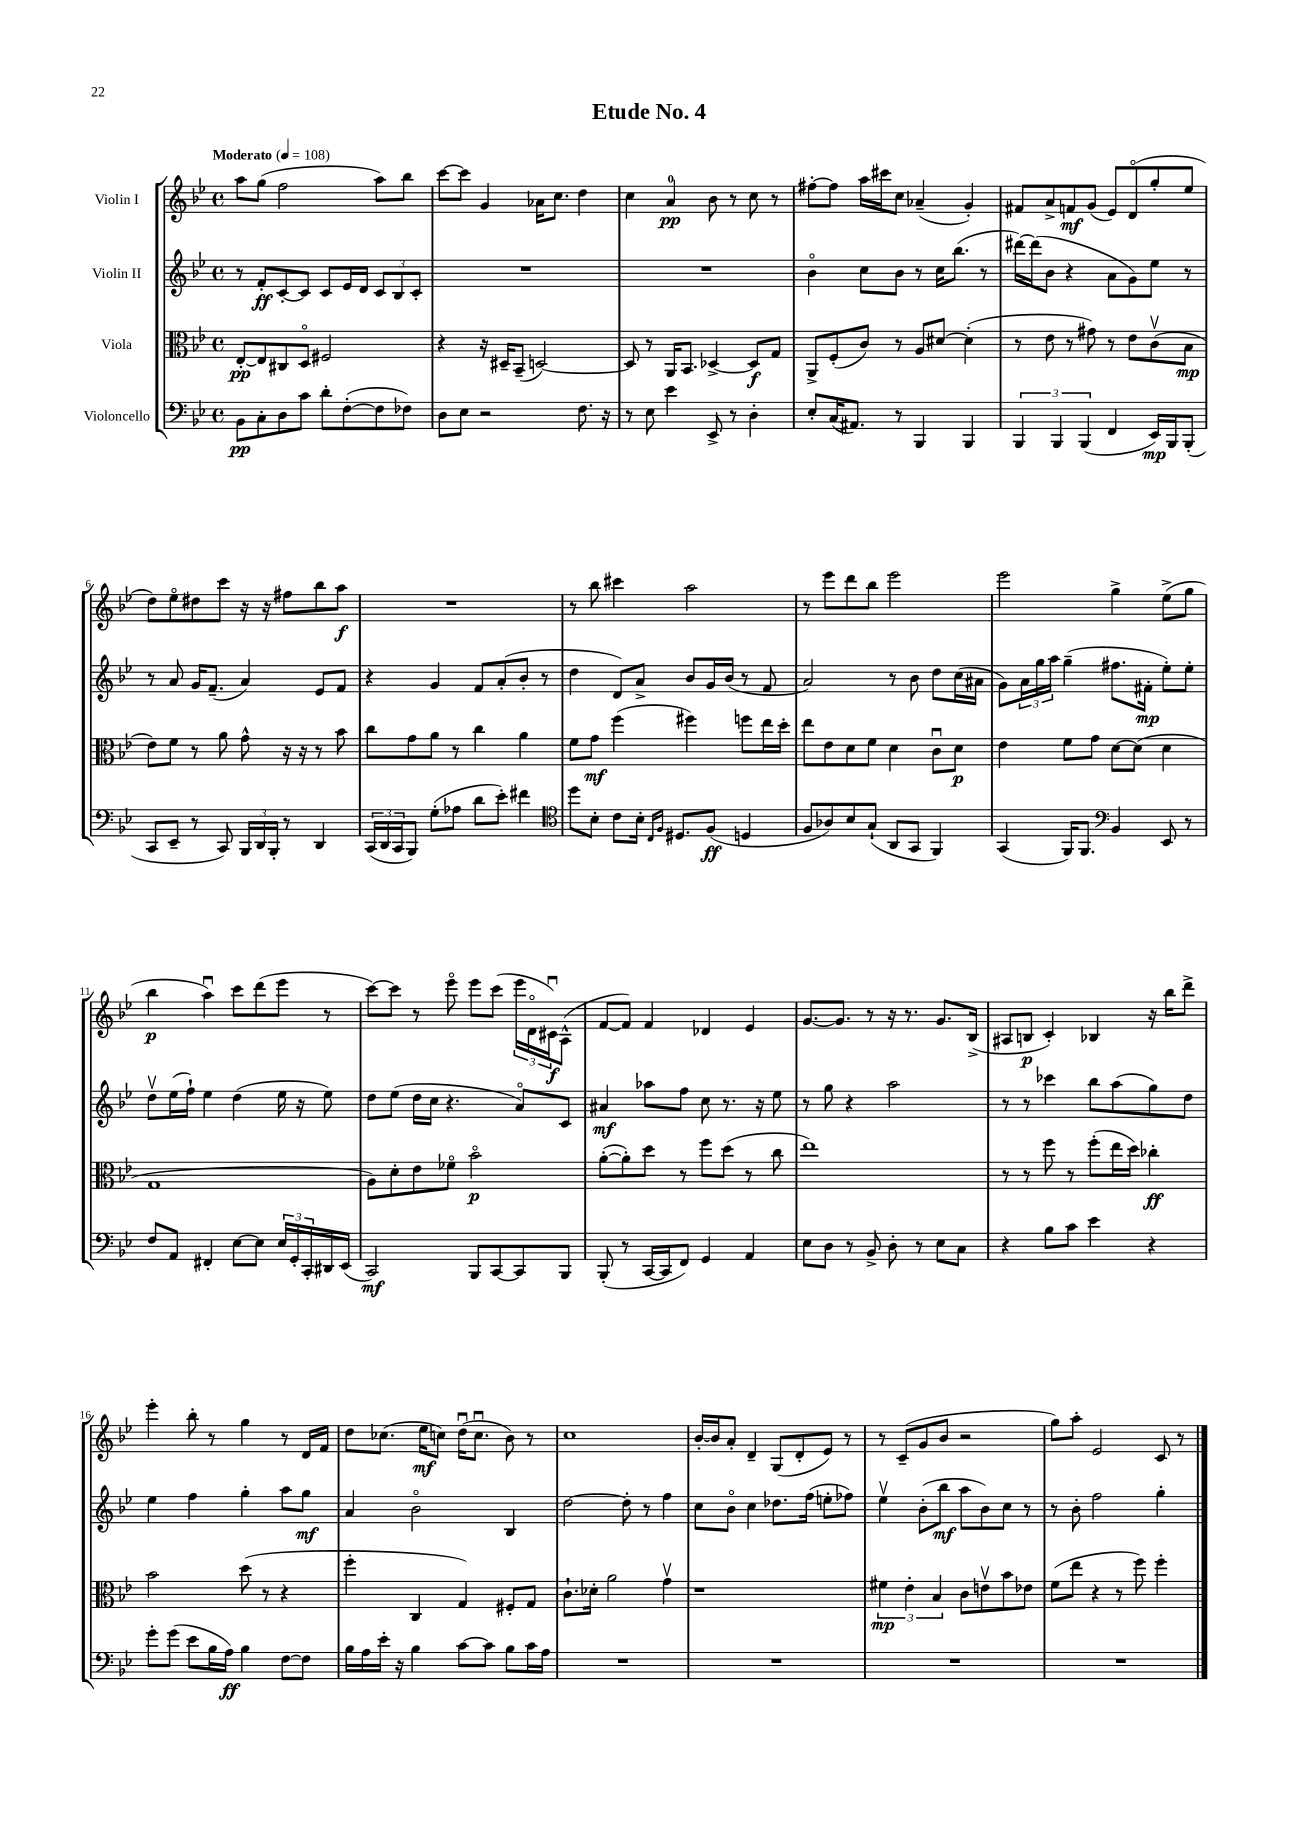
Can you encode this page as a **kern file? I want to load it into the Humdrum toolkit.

**kern	**kern	**kern	**kern
*staff4	*staff3	*staff2	*staff1
*clefF4	*clefC3	*clefG2	*clefG2
*k[b-e-]	*k[b-e-]	*k[b-e-]	*k[b-e-]
*M4/4	*M4/4	*M4/4	*M4/4
*met(c)	*met(c)	*met(c)	*met(c)
*MM108	*MM108	*MM108	*MM108
8BB-	[8E-'	8r	8aa
8C'	8E-]	8f'	(8gg
8D	8C#	[8c'	2ff
8c	8Do	8c]	.
8d'	2F#	8c	.
([8F'	.	16e-	.
.	.	16d	.
8F]	.	12c	8aa)
.	.	12B-	.
8F-)	.	.	8bb-
.	.	12c'	.
=	=	=	=
8D	4r	1r	[8ccc
8E-	.	.	8ccc]
2r	16r	.	4g
.	16D#~	.	.
.	(8BB-~	.	.
.	[2D)	.	16a-
.	.	.	8.cc
8.F	.	.	4dd
16r	.	.	.
=	=	=	=
8r	8D]	1r	4cc
8E-	8r	.	.
4e-	16AA	.	4a
.	8.BB-	.	.
8EE-^	[4D-^	.	8b-
8r	.	.	8r
4D'	8D-]	.	8cc
.	8G	.	8r
=	=	=	=
8E-'	8AA^	4b-o	[8ff#'
(16C	(8F'	.	8ff#]
8.AA#)	.	.	.
.	8c)	8cc	16aa
.	.	.	16ccc#
8r	8r	8b-	8cc
4BBB-	8A	8r	(4a-~
.	[8d#	16cc	.
.	.	(8.bb-	.
4BBB-	(4d#']	.	4g')
.	.	8r	.
=	=	=	=
6BBB-	8r	[16ddd#)	8f#
.	.	(16ddd#]	.
.	8e-	8b-	8a^
6BBB-	.	.	.
.	8r	4r	8f
(6BBB-	.	.	.
.	8g#)	.	(8g
4FF	8r	8a	8e-)
.	8e-	8g)	(8do
16EE-)	(8cv	8ee-	8gg'
16BBB-	.	.	.
(8BBB-'	8B-	8r	8ee-
=	=	=	=
8CC	8e-)	8r	8dd)
8EE-~	8f	8a	8ee-o
8r	8r	16g	8dd#
.	.	(8.f~	.
8CC)	8a	.	8ccc
24BBB-	8g^^	4a)	16r
24DD	.	.	.
.	.	.	16r
24BBB-'	.	.	.
8r	16r	.	8ff#
.	16r	.	.
4DD	8r	8e-	8bb-
.	8b-	8f	8aa
=	=	=	=
(24CC	8cc	4r	1r
24DD	.	.	.
24CC	.	.	.
8BBB-)	8g	.	.
(8G'	8a	4g	.
8A-	8r	.	.
8d	4cc	8f	.
8e-')	.	(8a'	.
4f#	4a	8b-'	.
.	.	8r	.
=	=	=	=
*clefC4	*	*	*
8dd	8f	4dd	8r
8B-'	8g	.	8bb-
8c	(4ff	8d)	4ccc#
16B-'	.	8a^	.
16qqC	.	.	.
16qqF	.	.	.
8.D#	.	.	.
.	4ff#)	8b-	2aa
(8F	.	16g	.
.	.	(16b-	.
4D	8ff	8r	.
.	16ee-	8f	.
.	16dd'	.	.
=	=	=	=
8F	8ee-	2a)	8r
8A-)	8e-	.	8eee-
8B-	8d	.	8ddd
(8G`	8f	.	8bb-
8AA	4d	8r	2eee-
8GG	.	8b-	.
4FF)	8cu	8dd	.
.	8d	(16cc	.
.	.	16a#	.
=	=	=	=
(4GG	4e-	8g)	2eee-
.	.	24a	.
.	.	24gg	.
.	.	24aa	.
16FF)	8f	(4gg~	.
8.FF	.	.	.
.	8g	.	.
*clefF4	*	*	*
4BB-	[8d	8.ff#	4gg^
.	(8d]	.	.
.	.	16f#'	.
8EE-	4d	8ee-')	(8ee-^
8r	.	8ee-'	8gg
=	=	=	=
8F	1G	8ddv	4bb-
8AA	.	(16ee-	.
.	.	16ff`)	.
4FF#'	.	4ee-	4aau)
[8E-	.	(4dd	8ccc
8E-]	.	.	(8ddd
24E-	.	16ee-	8eee-
24GG'	.	.	.
.	.	16r	.
24CC'	.	.	.
16DD#	.	8ee-)	8r
(16EE-	.	.	.
=	=	=	=
2CC)	8A)	8dd	[8ccc)
.	8d'	(8ee-	8ccc]
.	8e-	16dd	8r
.	.	16cc	.
.	8f-o	4.r	8eee-o
8BBB-	2b-o	.	8eee-
[8CC	.	.	(8ccc
8CC]	.	8ao)	24eee-
.	.	.	24do
.	.	.	24c#u)
8BBB-	.	8c	(8A^^
=	=	=	=
(8BBB-'	([8a'	4a#	[8f
8r	8a'])	.	8f])
[16CC	8dd	8aa-	4f
16CC]	.	.	.
8FF)	8r	8ff	.
4GG	8ff	8cc	4d-
.	(8dd	8.r	.
4AA	8r	.	4e-
.	.	16r	.
.	8cc	8ee-	.
=	=	=	=
8E-	1ee-)	8r	[8.g
8D	.	8gg	.
.	.	.	8.g]
8r	.	4r	.
8BB-^	.	.	8r
8D'	.	2aa	16r
.	.	.	8.r
8r	.	.	.
8E-	.	.	8.g
8C	.	.	.
.	.	.	(16B-^
=	=	=	=
4r	8r	8r	8A#
.	8r	8r	8B
8B-	8ff	4ccc-	4c')
8c	8r	.	.
4e-	(8ff'	8bb-	4B-
.	16ee-	(8aa	.
.	16dd)	.	.
4r	4cc-'	8gg)	16r
.	.	.	16bb-
.	.	8dd	8ddd^
=	=	=	=
8g'	2b-	4ee-	4eee-'
(8g	.	.	.
8e-	.	4ff	8bb-'
16B-	.	.	8r
16A)	.	.	.
4B-	(8dd	4gg'	4gg
.	8r	.	.
[8F	4r	8aa	8r
8F]	.	8gg	16d
.	.	.	16f
=	=	=	=
16B-	4ff'	4a	8dd
16A	.	.	.
16e-'	.	.	(8.cc-
16r	.	.	.
4B-	4C	2b-o	.
.	.	.	16ee-
.	.	.	8cc)
[8c	4G)	.	(16ddu
.	.	.	8.ccu
8c]	.	.	.
8B-	8F#'	4B-	8b-)
16c	8G	.	8r
16A	.	.	.
=	=	=	=
1r	8.c`	[2dd	1cc
.	16d-'	.	.
.	2a	.	.
.	.	8dd']	.
.	.	8r	.
.	4gv	4ff	.
=	=	=	=
1r	1r	8cc	[16b-'
.	.	.	16b-]
.	.	8b-o	8a'
.	.	4cc	4d~
.	.	8.dd-	(8G
.	.	.	8d'
.	.	(16ff	.
.	.	8ee'	8e-)
.	.	8ff-)	8r
=	=	=	=
1r	6f#	4ee-v	8r
.	.	.	(8c~
.	6e-'	.	.
.	.	(8b-'	8g
.	6B-	.	.
.	.	8bb-	8b-
.	8c	8aa	2r
.	8ev	8b-)	.
.	8b-	8cc	.
.	8e-	8r	.
=	=	=	=
1r	(8f	8r	8gg)
.	8ee-	8b-'	8aa'
.	4r	2ff	2e-
.	8r	.	.
.	8ff)	.	.
.	4ff'	4gg'	8c
.	.	.	8r
==	==	==	==
*-	*-	*-	*-
